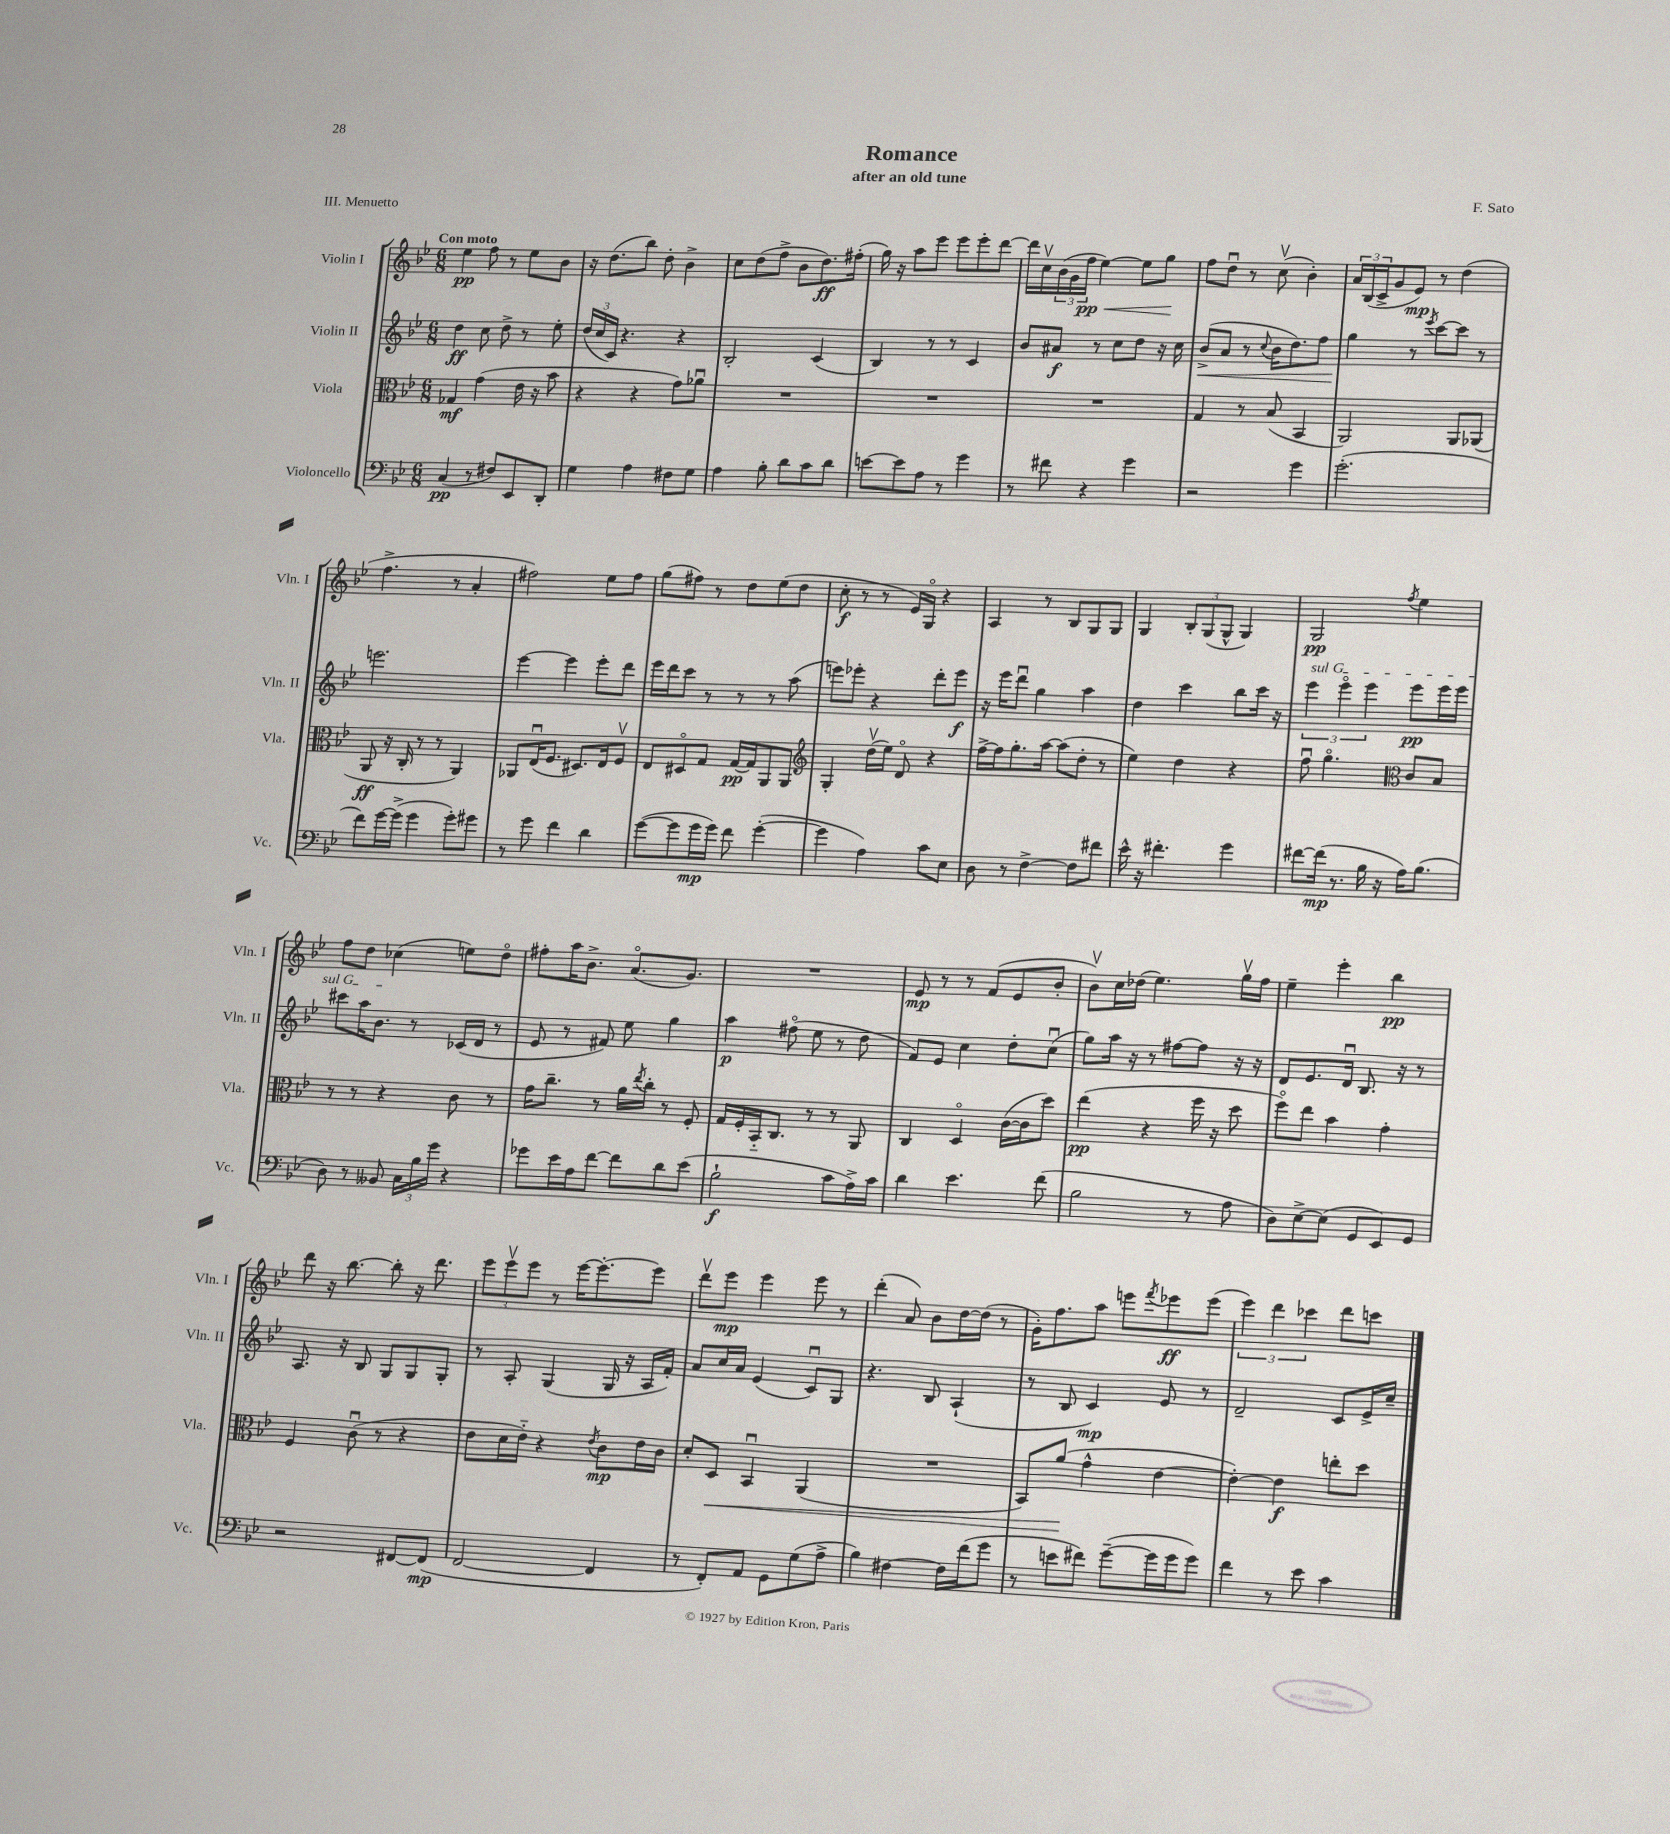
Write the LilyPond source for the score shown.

\header { title = "Romance" composer = "F. Sato" subtitle = "after an old tune" piece = "III. Menuetto" }
<<
\new StaffGroup <<
\new Staff = "s0" \with { instrumentName = "Violin I" shortInstrumentName = "Vln. I" } {
    \clef treble \key bes \major \numericTimeSignature \time 6/8 \tempo "Con moto"
    ees''4\pp f''8 r8 ees''8 bes'8 |
    r16 d''8.( bes''8) d''8-. bes'4-> |
    c''8 d''8( f''8-> bes'8 d''8.\ff) fis''16-.( |
    g''16) r16 a''8 ees'''8 ees'''8 ees'''8-. d'''8~ |
    d'''16 c''16\upbow \tuplet 3/2 { bes'16( g'16 f''16\pp\< } ees''4~) ees''8 g''8\! |
    f''8 d''8\downbow r8 c''8\upbow( bes'4-.) |
    \tuplet 3/2 { a'16 bes16( c'16-> } g'8 ees'8\mp) r8 d''4( |
    f''4.-> r8 a'4-. |
    fis''2) ees''8 fis''8 |
    g''8( fis''8) r8 d''8 ees''8( d''8 |
    c''8-.\f r8 r8 ees'16) g16\flageolet r4 |
    a4 r8 bes8 g8 g8 |
    g4 \tuplet 3/2 { bes8-. g8( g8-^ } g4) |
    g2\pp \acciaccatura { f''8 } ees''4 |
    f''8 d''8 ces''4( e''8) d''8\flageolet |
    fis''8-. a''16 bes'8.-> a'8.\flageolet( g'8.) |
    R2. |
    ees'8\mp r8 r8 f'8( ees'8 bes'8-. |
    bes'8\upbow) c''16 des''16( ees''4.) g''16\upbow f''16 |
    ees''4-- ees'''4-. bes''4\pp |
    d'''8 r16 bes''8.~ bes''8-. r16 d'''8. |
    \tuplet 3/2 { ees'''8 ees'''8\upbow ees'''8 } r8 ees'''16~ ees'''8.~-. ees'''8 |
    d'''8\upbow ees'''8\mp ees'''4 ees'''8 r8 |
    d'''4-.( a'8) bes'8 d''16~ d''16( r8 |
    g'16-.) f''8. a''8 e'''8 \acciaccatura { f'''8 } ees'''8\ff ees'''8( |
    \tuplet 3/2 { ees'''4) d'''4 ces'''4 } d'''8 c'''8 \bar "|." |
}
\new Staff = "s1" \with { instrumentName = "Violin II" shortInstrumentName = "Vln. II" } {
    \clef treble \key bes \major \numericTimeSignature \time 6/8
    d''4\ff c''8 d''8-> r8 ees''8-. |
    \tuplet 3/2 { d''16( c''16 c'16) } r4. r4 |
    bes2-. c'4( |
    bes4) r8 r8 c'4 |
    bes'8 ais'8\f r8 c''8 d''8 r16 c''16 |
    bes'8->\<( a'8 r8 \appoggiatura { c''8 } bes'16 d''8.) f''8 |
    g''4\! r8 \acciaccatura { ees'''8 } c'''8~ c'''8 r8 |
    e'''2. |
    ees'''4~ ees'''4 ees'''8-. d'''8 |
    ees'''16 d'''16 c'''8 r8 r8 r8 a''8( |
    e'''8) ees'''8-. r4 d'''8-. ees'''8\f |
    r16 ees'''16 d'''8\downbow g''4 a''4 |
    d''4 c'''4 bes''8 c'''16 r16 |
    \tuplet 3/2 { \once \override TextSpanner.bound-details.left.text = \markup { \italic "sul G" } ees'''4\startTextSpan ees'''4\flageolet ees'''4 } ees'''8\pp ees'''16 ees'''16 |
    cis'''8 a''16 bes'8.\stopTextSpan r8 ces'16( d'16 r8 |
    ees'8 r8 fis'8) ees''8 g''4 |
    a''4\p fis''8\flageolet( ees''8 r8 d''8 |
    f'8) ees'8 c''4 d''8-. c''8\downbow( |
    g''8) a''16 r16 r8 fis''8~ fis''8 r16 r16 |
    d'8 ees'8. d'16\downbow bes8. r16 r8 |
    a8. r16 bes8 g8 g8 g8-. |
    r8 a8-. g4( g16 r16 a16 f'16-.) |
    a'8 c''16 a'16 ees'4( c'8\downbow) g8 |
    r4. bes8 a4-!( |
    r8 bes8 c'4\mp) ees'8 r8 |
    d'2-- c'8 ees'16-> c''16-- \bar "|." |
}
\new Staff = "s2" \with { instrumentName = "Viola" shortInstrumentName = "Vla." } {
    \clef alto \key bes \major \numericTimeSignature \time 6/8
    ges4\mf g'4( ees'16 r16 bes'8 |
    r4 r4 g'8) aes'8\downbow |
    R2. |
    R2. |
    R2. |
    g4 r8 bes8( bes,4 |
    a,2) a,8 aes,8( |
    a,8\ff r16 c16-. r8 r8 a,4) |
    aes,8 ees16\downbow( f8. dis8.) ees16 f8\upbow |
    ees8 dis8\flageolet g8 g16~\pp g16 a,8 a,8 |
    \clef treble g4-. d''16\upbow( ees''16) d'8\flageolet r4 |
    f''16~-> f''16 g''8.-. a''16~ a''8( d''8-. r8 |
    ees''4) d''4 r4 |
    f''8\downbow g''4.\flageolet \clef alto c'8 bes8 |
    r8 r8 r4 c'8 r8 |
    g'16 c''8.-- r8 a'16 \acciaccatura { ees''8 } c''16-. r8 f8-. |
    g16 f16-. bes,16-_ c8. r8 r8 a,8 |
    c4 d4\flageolet c'16~( c'16 d''8) |
    ees''4\pp( r4 f''16 r16 d''8 |
    f''8\flageolet) ees''8 bes'4 g'4-. |
    f4 c'8\downbow( r8 r4 |
    ees'8 d'16 ees'16-_) r4 \acciaccatura { ees'8 } c'8\mp ees'16 c'16 |
    d'8-. d8\< bes,4\downbow a,4( |
    R2. |
    bes,8) a'8\!( g'4-^ ees'4~ |
    ees'4~-.) ees'4\f e''8-. d''8 \bar "|." |
}
\new Staff = "s3" \with { instrumentName = "Violoncello" shortInstrumentName = "Vc." } {
    \clef bass \key bes \major \numericTimeSignature \time 6/8
    c4\pp( r8 fis8) ees,8 d,8-. |
    g4 a4 fis8 g8 |
    a4 bes8-. d'8 c'8 d'8 |
    e'8~ e'8 a8 r8 g'4 |
    r8 fis'8 r4 g'4 |
    r2 g'4 |
    g'2.-.( |
    f'8) g'16~ g'16->( g'4 g'8-.) gis'8 |
    r8 g'8 f'4 d'4 |
    g'8~( g'8 g'16\mp g'16) f'8 g'4~-.( |
    g'4 a4) c'8 ees8 |
    d8 r8 f4~-> f8 fis'8 |
    ees'16-^ r16 fis'4.-. g'4 |
    fis'8~ fis'16\mp( r8. bes16 r16 a16) bes8.( |
    d8) r8 beses,8 \tuplet 3/2 { c16 bes16 g'16 } r4 |
    ges'8 ees'16 a16 f'8~ f'8 d'8 ees'8( |
    bes2-!\f c'8 a16->) c'16 |
    d'4 ees'4. f'8( |
    bes2 r8 a8 |
    d8) ees8~-> ees8( g,8 ees,8) g,8 |
    r2 fis,8~ fis,8\mp( |
    f,2~ f,4 |
    r8 f,8-.) a,8 g,8 g8( a8-> |
    bes4) fis4~ fis16 f'16( g'8 |
    r8 e'8 fis'8) g'8~--( g'16 g'16 g'8) |
    f'4 r8 ees'8 c'4 \bar "|." |
}
>>
>>
\layout { \context { \Score \remove "Bar_number_engraver" } }
